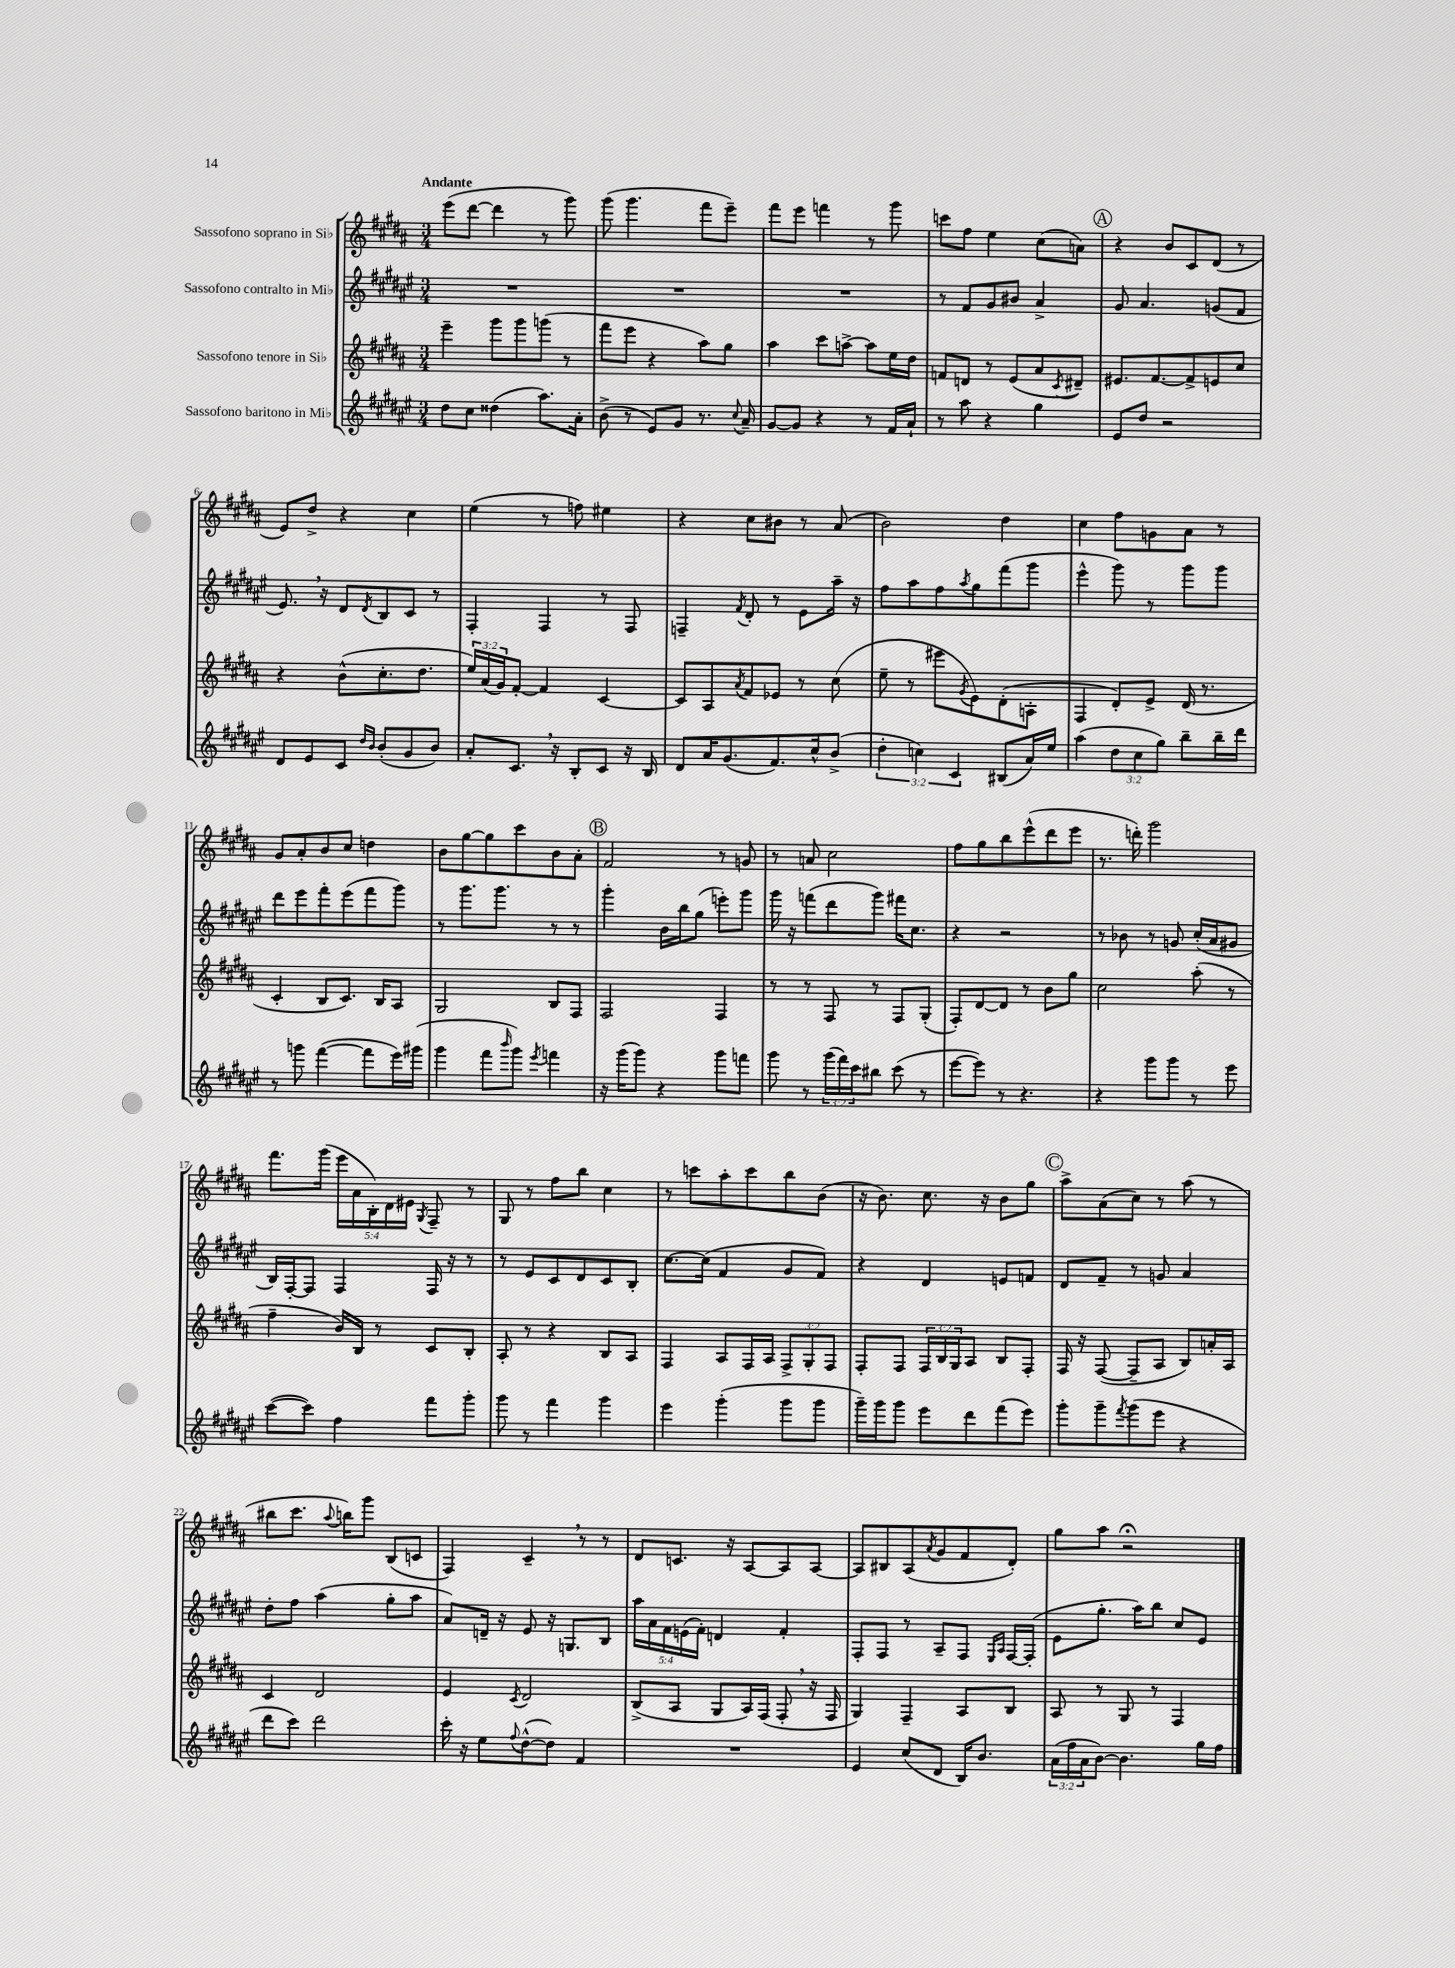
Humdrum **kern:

**kern	**kern	**kern	**kern
*staff4	*staff3	*staff2	*staff1
*clefG2	*clefG2	*clefG2	*clefG2
*k[f#c#g#d#a#e#]	*k[f#c#g#d#a#]	*k[f#c#g#d#a#e#]	*k[f#c#g#d#a#]
*M3/4	*M3/4	*M3/4	*M3/4
8dd#	4eee~	2.r	(8eee
8cc#	.	.	[8ddd#
(4dd##	8ggg#	.	4ddd#]
.	8ggg#	.	.
8.aa#)	(8ggg	.	8r
.	8r	.	8ggg#)
16a#'	.	.	.
=	=	=	=
(8b^	8fff#	2.r	(8ggg#
8r	8eee	.	4.ggg#
8e#)	4r	.	.
8g#	.	.	.
8.r	8aa#)	.	8fff#
.	8gg#	.	8eee~)
8qqcc#	.	.	.
16a#~	.	.	.
=	=	=	=
[8g#	4aa#	2.r	8fff#
8g#]	.	.	8eee
4r	8ccc#	.	4fff
.	[8aa^	.	.
8r	8aa]	.	8r
16f#	16ee	.	8ggg#
16a#`	16dd#	.	.
=	=	=	=
8r	8f	8r	8ccc
8aa#	8d	8f#	8ff#
4r	8r	8g#	4ee
.	(8e	8b#	.
4gg#	8a#	4a#^	(8cc#
.	8qc#	.	.
.	8d#~)	.	8a)
=	=	=	=
8e#	8.e#	8g#	4r
8dd#	.	4.a#	.
.	[8.f#	.	.
2r	.	.	8b
.	8f#^]	.	8c#
.	8e	(8g	(8d#
.	8cc#	8f#	8r
=	=	=	=
8d#	4r	8.e#)	8e)
8e#	.	.	8dd#^
.	.	16r	.
8c#	(8b^^	8d#	4r
16qqdd#	.	.	.
16qqb	.	8qd#	.
(8b'	8.cc#'	8B	.
8g#	.	8c#	4cc#
.	8.dd#	.	.
8b)	.	8r	.
=	=	=	=
8a#'	24ee)	4F#'	(4ee
.	(24a#	.	.
.	24g#)	.	.
8.c#	[8f#'	.	.
.	4f#]	4F#	8r
16r	.	.	.
8B'	.	.	8ff)
8c#	[4c#	8r	4ee#
16r	.	8F#	.
16B	.	.	.
=	=	=	=
8d#	8c#]	4F~	4r
16a#	8A#	.	.
(8.g#	.	.	.
.	8qa#	8qf#	.
.	8f#	8d#'	8cc#
8.f#)	8e-	8r	8b#
.	8r	8e#	8r
16cc#^^	.	.	.
(8b^	(8cc#	16aa#~	(8a#
.	.	16r	.
=	=	=	=
6dd#'	8ee~	8ff#	2b)
.	8r	8aa#	.
6cc)	.	.	.
.	8eee#	8ff#	.
6c#	.	.	.
.	8qg#	8qaa#	.
.	8e)	8gg#	.
(8B#	(8d#'	(8fff#	4dd#
16a#)	8A'	8ggg#	.
16ee#	.	.	.
=	=	=	=
(4aa#	4F#	4eee#^^	4cc#
12dd#	8d#')	8ggg#)	8ff#
12cc#	.	.	.
.	8e^	8r	8g
12gg#)	.	.	.
8bb~	(16d#	8ggg#	8a#
.	8.r	.	.
16bb~	.	8ggg#	8r
16ddd#	.	.	.
=	=	=	=
8r	4c#'	8ddd#	8g#
8ggg	.	8eee#	8a#'
([4fff#	8B	8fff#'	8b
.	8.c#)	(8eee#	8cc#
8fff#]	.	8fff#	4dd
.	16B	.	.
16eee#)	8A#	8ggg#)	.
(16ggg#	.	.	.
=	=	=	=
4ggg#	2G#	8r	8b
.	.	8.ggg#	[8gg#
8fff#	.	.	8gg#]
.	.	8.ggg#	.
16qqbbb	.	.	.
8ggg#)	.	.	8ccc#
8qeee#	.	.	.
4fff	8B	8r	8b
.	8F#	8r	8a#'
=	=	=	=
16r	2F#	4ggg#'	2f#
(16ggg#	.	.	.
8ggg#)	.	.	.
4r	.	16b	.
.	.	16bb	.
.	.	(8gg#	.
8ggg#	4F#	8eee')	8r
8fff	.	8ggg#	8g
=	=	=	=
8ggg#	8r	16ggg#	8r
.	.	16r	.
8r	8r	(8fff	8a
(24ggg#	8F#	8ddd#	2cc#
24fff#)	.	.	.
24ccc#	.	.	.
8bb#	8r	8ggg#)	.
(8ccc#	8F#	16fff#	.
.	.	8.cc#	.
8r	(8G#'	.	.
=	=	=	=
[8eee#	8F#')	4r	8ff#
8eee#])	[8d#	.	8gg#
8r	8d#]	2r	8bb
4.r	8r	.	(8eee^^
.	8b	.	8ddd#
.	8gg#	.	8eee
=	=	=	=
4r	2cc#	8r	8.r
.	.	8b-	.
.	.	.	16ddd')
8ggg#	.	8r	2ggg#
8ggg#	.	8g	.
8r	(8aa#'	(16cc#'	.
.	.	16a#	.
8eee#	8r	8g#	.
=	=	=	=
([8ccc#	4ff#~	16B)	8.fff#
.	.	[16F#'	.
8ccc#])	.	8F#]	.
.	.	.	(16ggg#
4ff#	16b)	4F#	20eee
.	.	.	20a#
.	16B	.	.
.	.	.	20B')
.	8r	.	.
.	.	.	20d#
.	.	.	20e#
.	.	.	8qG#
8fff#	8c#	16F#	8F#~
.	.	16r	.
8ggg#'	8B'	8r	8r
=	=	=	=
8ggg#	8A#'	8r	8G#
8r	8r	8e#	8r
4fff#	4r	8c#	8ff#
.	.	8d#	8bb
4ggg#	8B	8c#	4cc#
.	8A#	8B'	.
=	=	=	=
4eee#	4F#	[8.cc#	8r
.	.	.	8ccc
.	.	(16cc#]	.
(4ggg#'	8A#	4f#	8aa#'
.	16F#	.	8ccc
.	16A#	.	.
8ggg#	12F#^	8g#	8bb
.	12G#'	.	.
8ggg#	.	8f#)	(8b
.	12F#	.	.
=	=	=	=
16ggg#~)	8F#'	4r	16r
16ggg#	.	.	8.b)
8ggg#	8F#	.	.
8eee#	24F#	4d#	8.cc#
.	24B	.	.
.	24G#	.	.
8ddd#	8A#	.	.
.	.	.	16r
(8fff#	8B	8e	8b
8eee#)	8F#'	8f	8gg#
=	=	=	=
8ggg#'	16F#	8d#	8aa#^
.	16r	.	.
8ggg#~	([8F#	8f#~	(8a#
8qfff#	.	.	.
(8ggg#	8F#~]	8r	8cc#)
8eee#	8A#	8g	8r
4r	8B)	4a#	(8aa#
.	16a'	.	8r
.	16A#	.	.
=	=	=	=
8ddd#	4c#	8dd#'	8bb#
8ccc#)	.	8ff#	8.ccc#
2ddd#	2d#	(4aa#	.
.	.	.	8qqaa#
.	.	.	16bb)
.	.	.	8ggg#
.	.	8gg#'	(8B
.	.	8aa#	8c
=	=	=	=
16ccc#'	4e	8a#)	4F#)
16r	.	.	.
8ee#	.	16d~	.
.	.	16r	.
8qqff#	8qc#	.	.
([8dd#^^	2d#	8e#	4c#~
8dd#])	.	16r	.
.	.	8.G	.
4f#	.	.	8r
.	.	8B	8r
=	=	=	=
2.r	(8B^	20aa#	8d#
.	.	20a#	.
.	.	20f#	.
.	8A#	.	8.c
.	.	(20e	.
.	.	20f#')	.
.	8G#	4d	.
.	.	.	16r
.	16A#)	.	[8A#
.	(16F#	.	.
.	8F#'	4f#'	8A#]
.	16r	.	[8A#
.	16F#	.	.
=	=	=	=
4e#	4G#)	8F#'	8A#]
.	.	8F#	8B#
(8cc#	4F#~	8r	(8A#
.	.	.	8qa#
8d#	.	8A#~	8g#
16B)	8A#	8F#	8f#
8.b	.	.	.
.	.	16qqE#	.
.	.	16qqA#	.
.	8B	[16F#	8d#')
.	.	(16F#']	.
=	=	=	=
(24a#	8A#	8e#	8gg#
24ff#	.	.	.
24a#	.	.	.
[8b)	8r	8.gg#'	8aa#
4.b]	8G#	.	2r;
.	.	16aa#)	.
.	8r	8bb	.
.	4F#	8cc#	.
16gg#	.	8e#	.
16ff#	.	.	.
==	==	==	==
*-	*-	*-	*-
